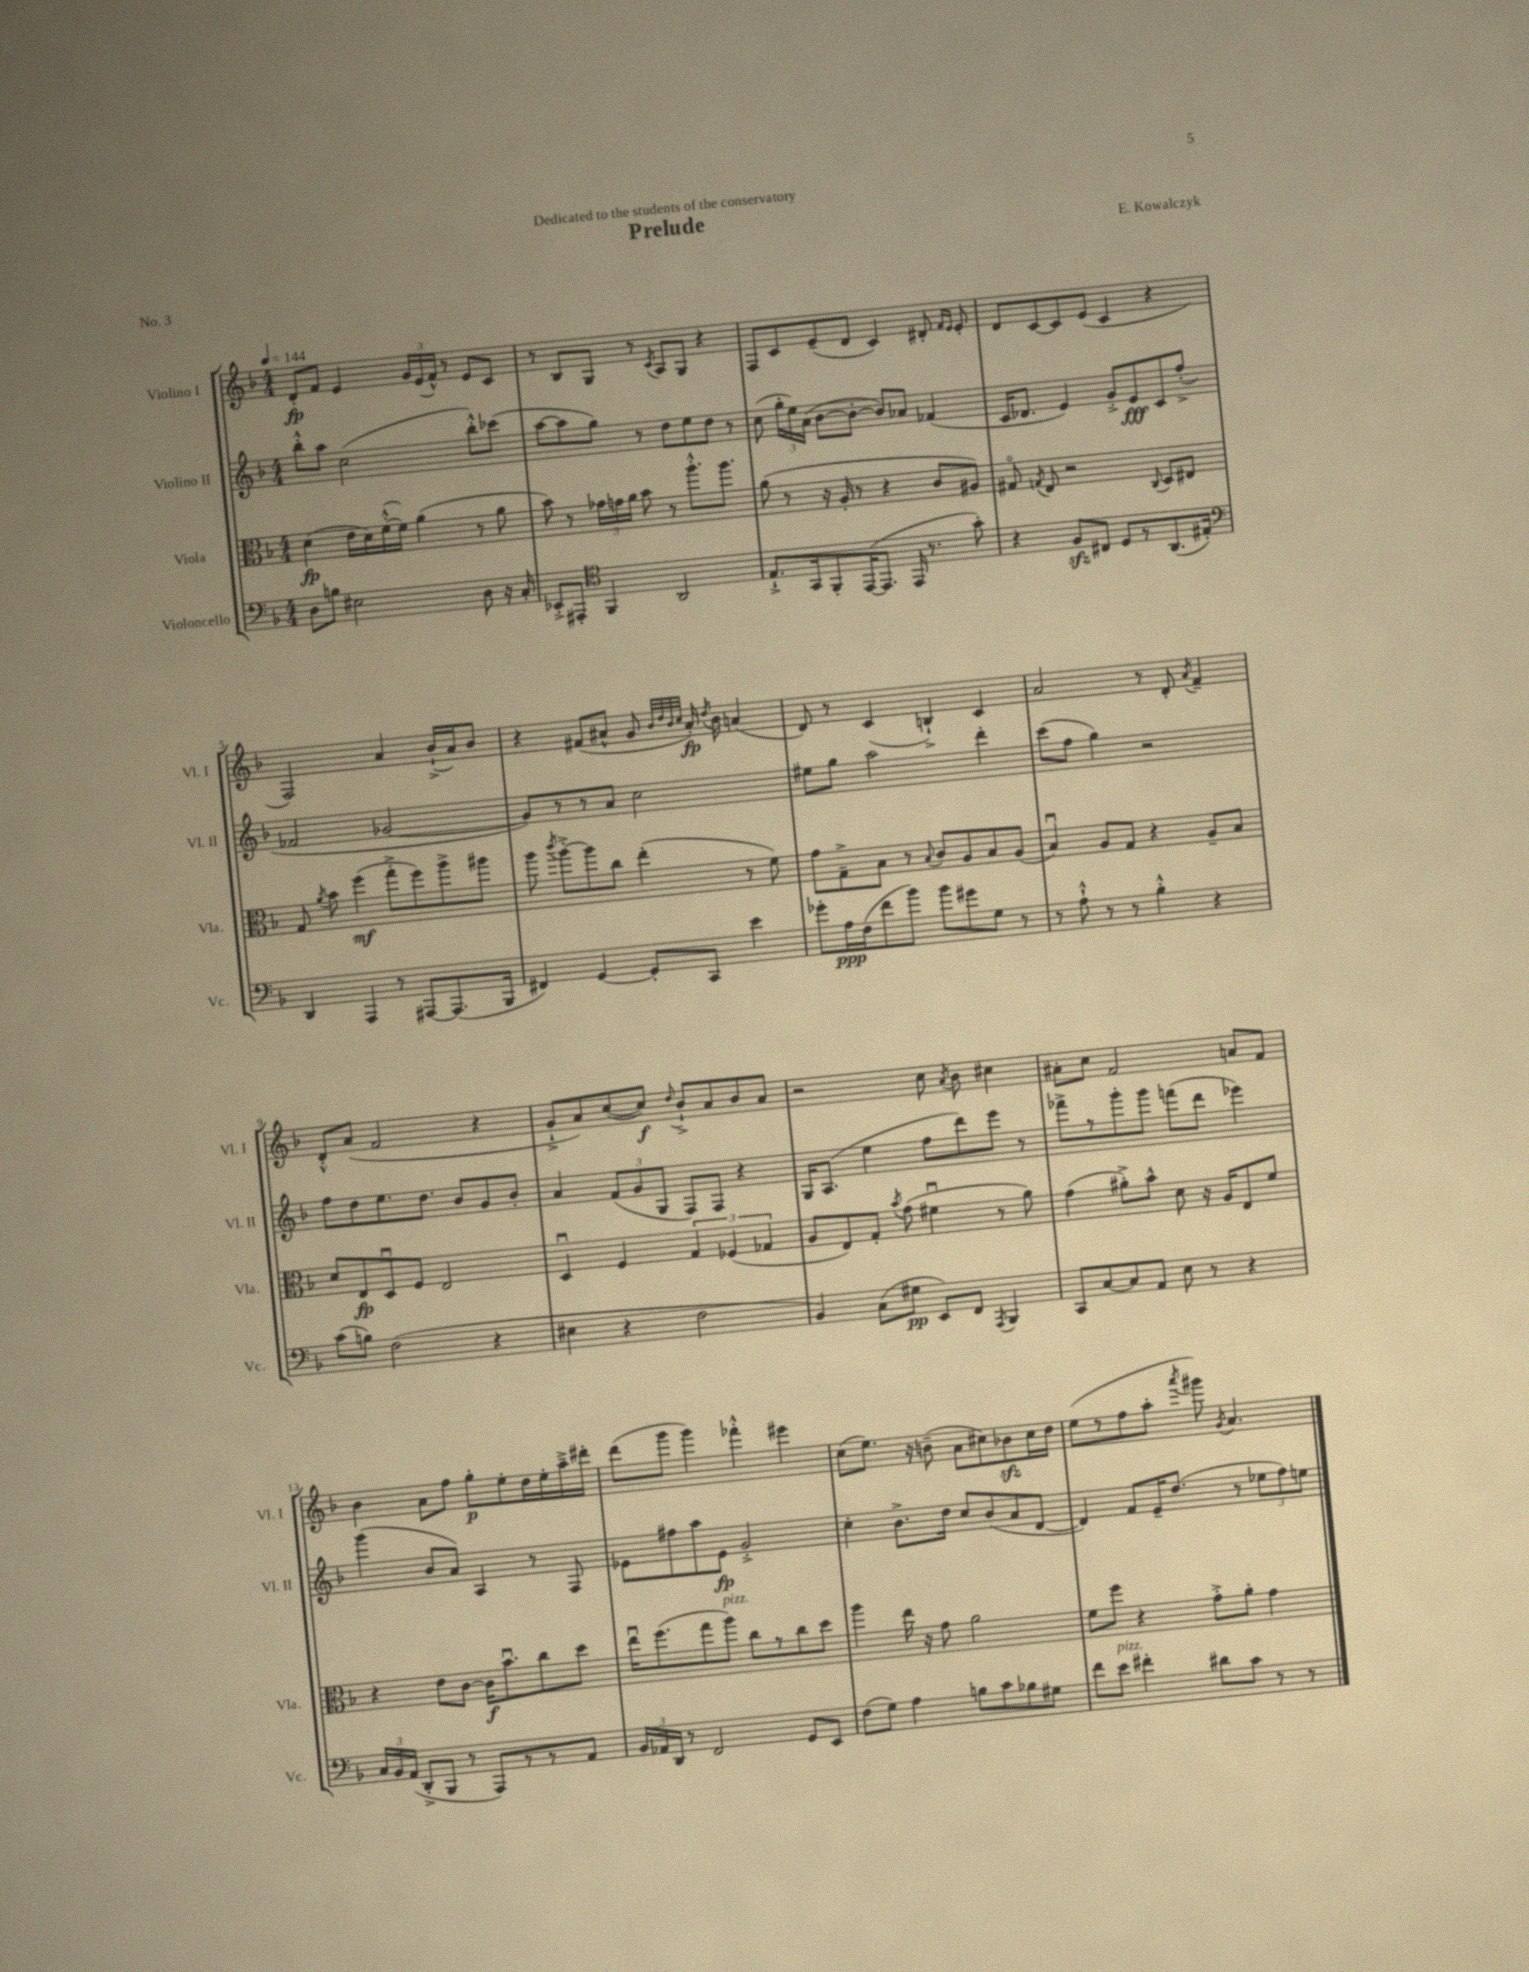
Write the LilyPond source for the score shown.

\header { title = "Prelude" composer = "E. Kowalczyk" dedication = "Dedicated to the students of the conservatory" piece = "No. 3" }
<<
\new StaffGroup <<
\new Staff = "s0" \with { instrumentName = "Violino I" shortInstrumentName = "Vl. I" } {
    \clef treble \key f \major \numericTimeSignature \time 4/4 \tempo 4 = 144
    \autoBeamOff d'8[-.\fp f'8] e'4 \tuplet 3/2 { g'16[ e'16( f'16]-^) } r8 e'8[ c'8] |
    r8 bes8[ g8] r8 \acciaccatura { c'8 } a8[ g8] r4 |
    f8[ c'8 e'8--( d'8] c'4) dis'8-. \grace { f'16[ e'16] } e'8-. |
    d'8[ c'8~ c'8 e'8]( c'4 r4 |
    f2) a'4 bes'16[-!->( a'16) bes'8] |
    r4 fis'8[( ais'8]-^ g'8 \grace { bes'32[ d''32 bes'32 c''32] } ais'16-.\fp) \acciaccatura { d''8 } bes'16 a'4( |
    d'8) r8 c'4( b4-!->) c'4 |
    a'2 r8 d'8-. \acciaccatura { a'8 } f'4-- |
    d'8[-.-^ a'8]( f'2 r4 |
    g'8[-!-> a'8) c''8~( c''8]\f) \appoggiatura { d''8 } bes'8[-!-> a'8 bes'8 a'8] |
    r2 c''8 \acciaccatura { a'8 } bes'8 cis''4 |
    ais'8[-. c''8] f'2 a'8[ f'8] |
    bes'4 a'8[ f''8] g''8[-.\p e''8-. d''16 e''16-. a''16---> dis'''16]-. |
    d'''8[( g'''8] g'''4) fes'''4-.-^ eis'''4 |
    c''8[( e''8.]) r16 b'8--( a'8[ cis''8) bes'8\sfz cis''16 d''16] |
    e''8[( r8 f''8 a''8]-. \acciaccatura { a'''8 } gis'''8) \acciaccatura { g'8 } a'4. \bar "|." |
}
\new Staff = "s1" \with { instrumentName = "Violino II" shortInstrumentName = "Vl. II" } {
    \clef treble \key f \major \numericTimeSignature \time 4/4
    \autoBeamOff bes''8[-.-^ a''8] c''2( bes''8[-.-^) ces'''8]( |
    a''8[~ a''8 g''8]) r8 d''8[ e''8 d''8] r8 |
    c''8( \tuplet 3/2 { g''16[-. e''16) a'16]( } bes'8[~ bes'8]~-. bes'8[) aes'8] fes'4( |
    c'16[ des'8.] e'4) g'8[-.-> e'8\fff c'8 f''8]-.->( |
    fes'2 ges'2~ |
    ges'8[) r8 r8 a'8] c''2 |
    eis''8[ g''8] a''2 d'''4-. |
    c'''8[( f''8] g''4) r2 |
    f''8[ d''8 e''8. d''8.] bes'8[ g'8 bes'8]-. |
    a'4 \tuplet 3/2 { f'8[( g'8 g8] } f8[) f8] r4 |
    g16[ a8.]( e''4 f''8[ d'''8) e'''8] r8 |
    fes'''8[-> r8 g'''8-. g'''8] f'''8[( d'''8] ees'''4) |
    g'''4( bes'8[ a'8]) a4 r8 f8 |
    ees'8[ fis''8 a''8 ees'8]\fp g'2-.-> |
    c''4-. bes'8.[-> d''16] c''8[ bes'8( a'8 d'8]~ |
    d'4) f'8[ e'16-- d''8.]( r8 \tuplet 3/2 { ees''8[ f''8) e''8] } \bar "|." |
}
\new Staff = "s2" \with { instrumentName = "Viola" shortInstrumentName = "Vla." } {
    \clef alto \key f \major \numericTimeSignature \time 4/4
    \autoBeamOff d'4\fp( e'16[ d'16) f'16~-.-^( f'16]) a'4( r8 a'8 |
    bes'8) r8 \tuplet 3/2 { ges'16[ g'16 a'16] } bes'8 r8 a''8.[-.-^ a''8.] |
    a'8( r8 r16 a16-. r8 r4 c'8[ ais8]) |
    gis8\flageolet \acciaccatura { g8 } e8 r2 \appoggiatura { c8 } d8[ eis8] |
    g8 \acciaccatura { a'8 } bes'8 f''4\mf( g''8[-.-> f''8) a''8-> ais''8] |
    a''8 \acciaccatura { c'''8 } a''8[~-.-> a''8 c''8] e''4-.( r8 f'8) |
    g'8[ g8---> bes8] r8 \appoggiatura { bes8 } c'8[ a8 bes8 a8]( |
    bes4\downbow) a8[ g8] r4 a8[-- bes8] |
    d'8[ e8\fp d8\downbow f8] e2 |
    d4\downbow f4 \tuplet 3/2 { g4 fes4( ges4 } |
    a8[ e8) g8]-. \acciaccatura { bes'8 } g'8( fis'4\downbow r8 a'8) |
    g'4( ais'8[-.->) bes'8]-^ d'8 r16 a16[ e8 f'8] |
    r4 e'8[ c'8]~ c'16[\f bes'8.\downbow c''8 d''8] |
    e''16[\downbow f''8.( g''8 a''8]^\markup { \italic "pizz." }) c''8[ r8 c''8 d''8] |
    a''4 e''16 r16 g'8 a'2 |
    f'8[ f''8] r4 g'8[-.-> a'8]-. g'4 \bar "|." |
}
\new Staff = "s3" \with { instrumentName = "Violoncello" shortInstrumentName = "Vc." } {
    \clef bass \key f \major \numericTimeSignature \time 4/4
    \autoBeamOff d8[ b8] eis2 d8 r16 c16-. |
    ees,8[-.-> ais,,8]-. \clef tenor f,4 a,2 |
    e8.[-!-> g,16 f,8-. e,16~( e,8.] e,16 r8. g'8-.) |
    r4 f8[\sfz cis8] d8[ r8 a,8.( eis16]-.) |
    \clef bass d,4 a,,4 r8 ais,,8[~ ais,,8.( bes,,16] |
    fis,4) g,4~ g,8[-. c,8] e'4 |
    ges'8[-. a16\ppp f16( f'8 bes'8]) bes'8[ gis'8 g8] r8 |
    r8 a8-!-^ r8 r8 bes4-.-^ r4 |
    c'8[( b8]) f2( r4 |
    eis4 r4 f2 |
    bes,4) c8[( gis8]\pp e,8[) f,8] \acciaccatura { a,,8 } bes,,4 |
    c,8[ c8~ c8 a,8] e8 r8 r4 |
    \tuplet 3/2 { c16[ bes,16 a,16]( } d,8[-.-> bes,,8] r8 a,,8[) r8 r8 a,8] |
    \tuplet 3/2 { bes,16[ aes,16 d,16] } r8 f,2 g,8[ e,8] |
    f8[( g8]) a4 b8[ c'8 bes8 gis8] |
    f'8[ e'8]^\markup { \italic "pizz." } fis'4-. dis'8[ c'8] r8 r8 \bar "|." |
}
>>
>>
